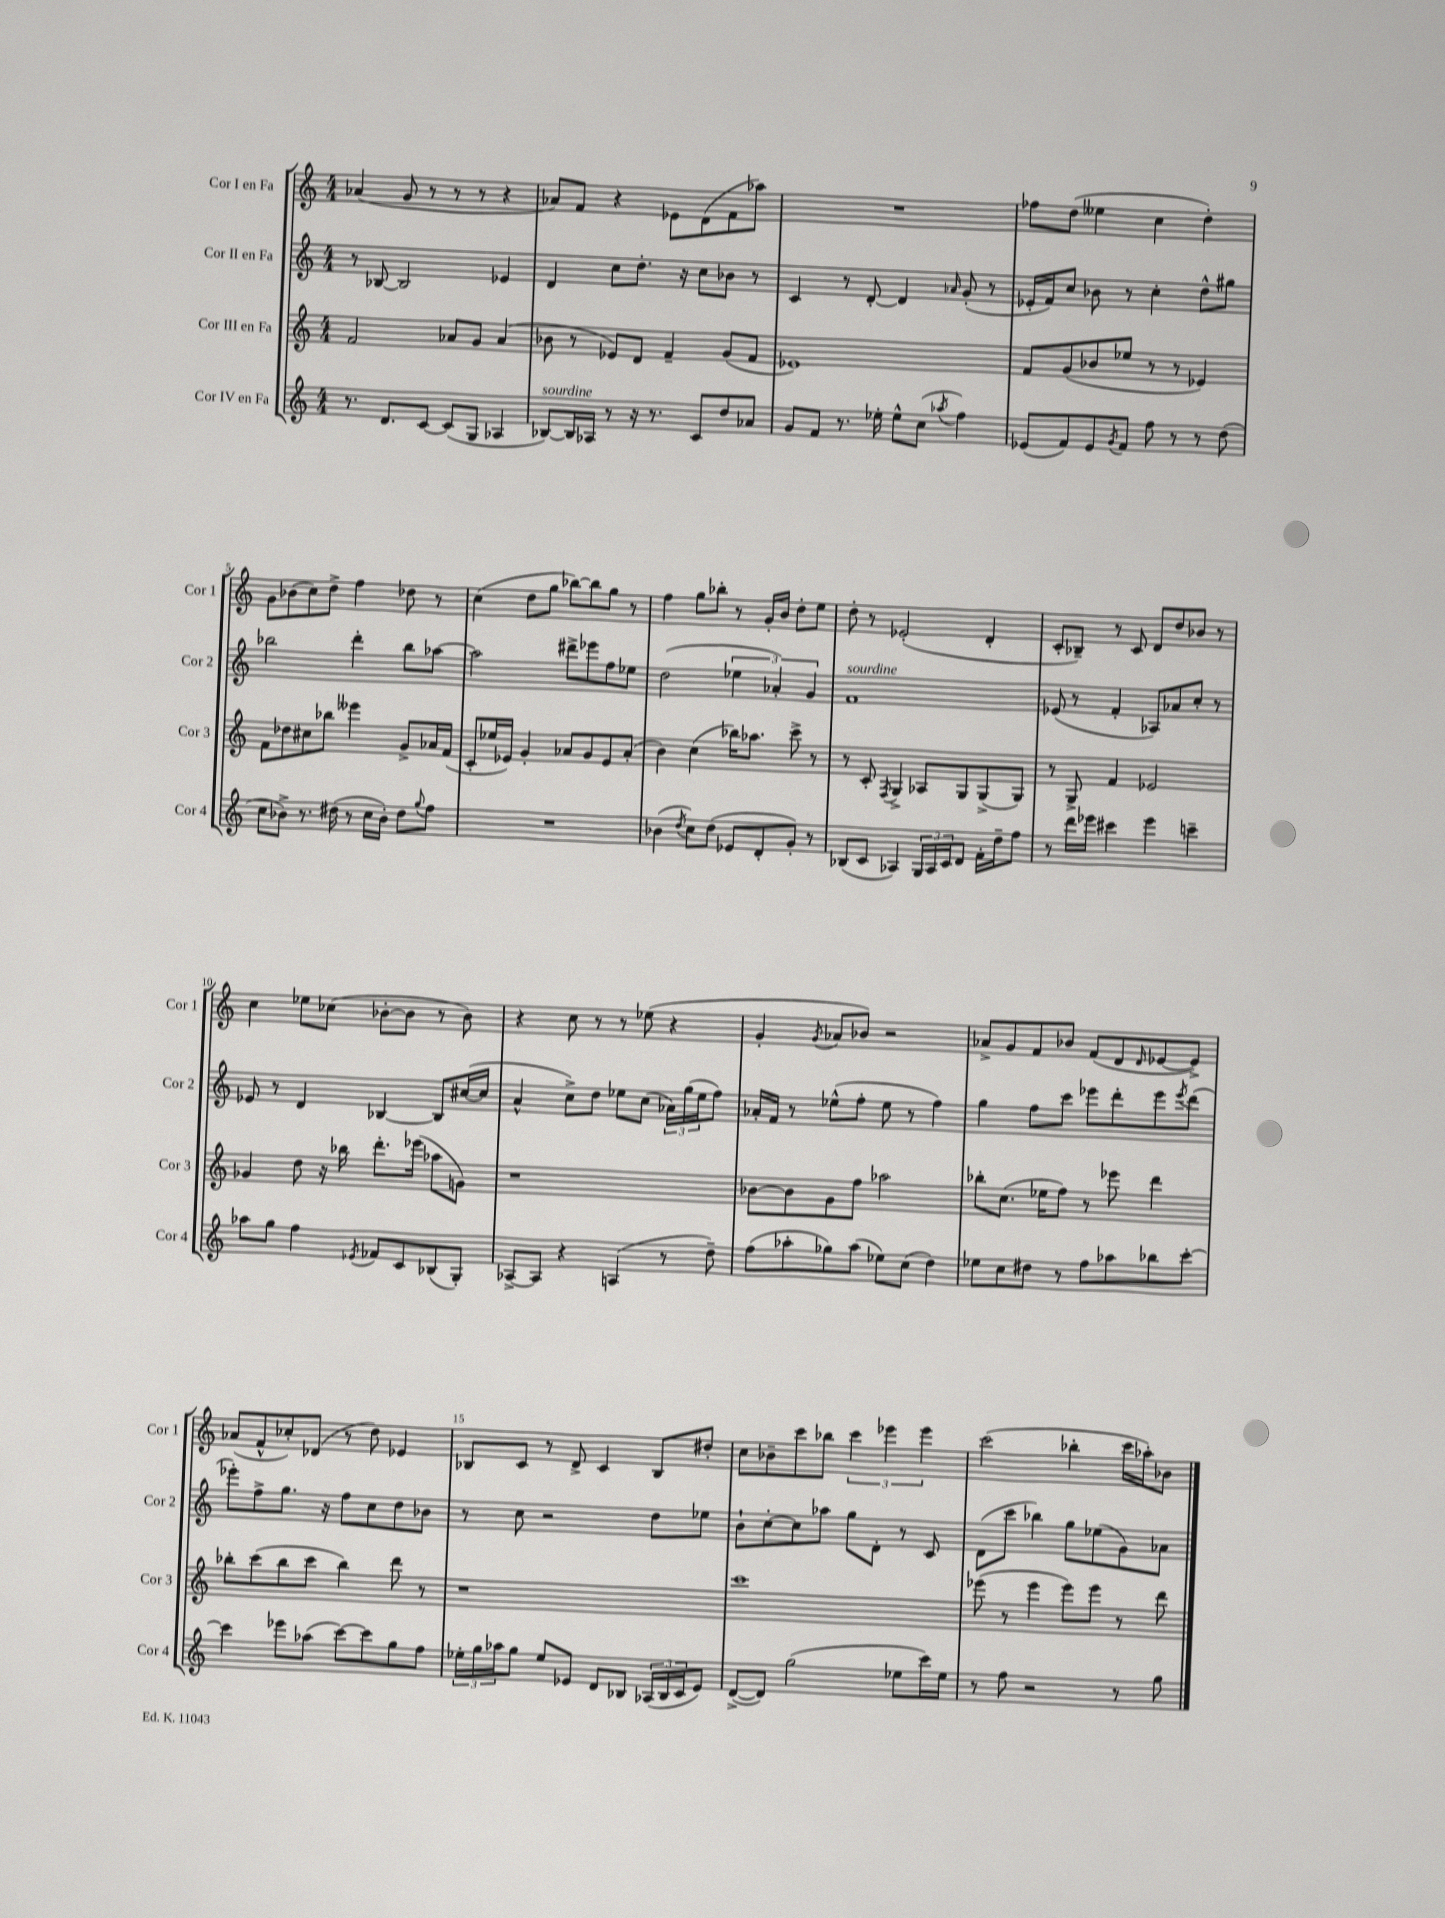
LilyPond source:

<<
\new StaffGroup <<
\new Staff = "s0" \with { instrumentName = "Cor I en Fa" shortInstrumentName = "Cor 1" } {
    \clef treble \key c \major \numericTimeSignature \time 4/4
    aes'4( g'8 r8 r8 r8 r4 |
    aes'8) f'8 r4 ees'8 d'8( f'8 aes''8) |
    R1 |
    fes''8 d''8( eeses''4 c''4 d''4-.) |
    g'8 bes'8( c''8) d''8-> f''4 des''8 r8 |
    c''4( d''8 g''8 bes''8~) bes''8 g''8 r8 |
    f''4 g''8 bes''8-. r8 g'16-. b'16 d''8-. e''8 |
    d''8-. r8 ees'2-.( d'4-. |
    c'8-. bes8--) r8 c'8 d'8 d''8 bes'8 r8 |
    c''4 ees''8 ces''8( bes'8~-. bes'8 r8 bes'8) |
    r4 c''8 r8 r8 ees''8( r4 |
    g'4-. \acciaccatura { g'8 } aes'8 bes'8) r2 |
    aes'8-> g'8 f'8 bes'8 f'8( d'8 \grace { d'16 } ees'8~ ees'8->) |
    aes'8( f'8-^ ces''8-.) des'8( r8 d''8) ees'4 |
    bes8 c'8 r8 d'8-> c'4 bes8 dis''8-. |
    c''8 bes'8-- c'''8 bes''8 \tuplet 3/2 { c'''4 ees'''4 ees'''4 } |
    c'''2( bes''4-. c'''16 aes''16-.) bes'8 \bar "|." |
}
\new Staff = "s1" \with { instrumentName = "Cor II en Fa" shortInstrumentName = "Cor 2" } {
    \clef treble \key c \major \numericTimeSignature \time 4/4
    r8 bes8~ bes2 ees'4 |
    d'4 c''8 d''8.-. r16 c''8 bes'8 r8 |
    c'4 r8 d'8~-. d'4 \grace { aes'16 } g'8-.( r8 |
    ees'16-. f'16) c''8 bes'8 r8 c''4-. d''8-^ gis''8 |
    bes''2 d'''4-. bes''8 aes''8~ |
    aes''2 dis'''8-> ees'''8 f''8 ees''8 |
    d''2( \tuplet 3/2 { ees''4 aes'4-.) g'4 } |
    f'1^\markup { \italic "sourdine" } |
    ees'8( r8 f'4-. aes8) aes'8 c''8-. r8 |
    ees'8 r8 d'4 bes4~ bes8 cis''16~( cis''16 |
    a'4-^ c''8->) d''8 ees''8 c''8( \tuplet 3/2 { aes'16) g''16( ees''16 } f''8) |
    aes'16-. f'16 r8 ees''8-^( f''8-. ees''8 r8 f''4) |
    g''4 f''8 c'''8 ees'''8 d'''8-. ees'''8 \acciaccatura { ees'''8 } d'''8( |
    ees'''8-.) f''8-> g''8. r16 f''8 c''8 d''8 bes'8 |
    r8 c''8 r2 d''8 ees''8 |
    b'8-! c''8~-. c''8 aes''8 g''8 d'8-. r8 c'8 |
    d'8( c'''8 bes''4) g''8 ees''8( g'8) aes'8 \bar "|." |
}
\new Staff = "s2" \with { instrumentName = "Cor III en Fa" shortInstrumentName = "Cor 3" } {
    \clef treble \key c \major \numericTimeSignature \time 4/4
    f'2 aes'8 g'8 aes'4( |
    bes'8 r8 ees'8) d'8 f'4-- g'8( f'8 |
    ees'1) |
    f'8 g'8( bes'8 ees''8 r8 r8 ees'4) |
    f'8 des''8 cis''8 bes''8 eeses'''4 g'8-> aes'16 f'16( |
    c'8-. ees''16 ees'16) g'4-. aes'8 g'8 ees'8 aes'8-.( |
    b'4) c''4( bes''16) aes''8. c'''8-> r8 |
    r8 c'8-. \acciaccatura { f8 } g4-> aes8 g8 g8->( g8) |
    r8 g8-> f'4 ees'2 |
    ges'4 d''8 r16 bes''16 d'''8.-. ees'''16( aes''8 g'8) |
    r1 |
    bes'8~ bes'8 g'8 f''8 aes''2 |
    bes''8-. c''8.( ees''16 f''8) r8 ees'''8 d'''4 |
    bes''8-. c'''8( bes''8 c'''8 bes''4) d'''8 r8 |
    r1 |
    c'''1 |
    ees'''8( r8 ees'''4 ees'''8) ees'''8 r8 d'''8 \bar "|." |
}
\new Staff = "s3" \with { instrumentName = "Cor IV en Fa" shortInstrumentName = "Cor 4" } {
    \clef treble \key c \major \numericTimeSignature \time 4/4
    r8. d'8. c'8~ c'8( g8 aes4 |
    bes8~^\markup { \italic "sourdine" }) bes16 aes16 r8 r16 r8. c'8 d''8 aes'8 |
    g'8 f'8 r8. ees''16-. ees''8-^ c''8( \acciaccatura { aes''8 } f''4) |
    ees'8( f'8) ees'8 \acciaccatura { g'8 } f'8 f''8 r8 r8 d''8( |
    c''8 bes'8->) r8. dis''16( r8 c''16 bes'16-.) dis''8 \appoggiatura { g''8 } f''8 |
    R1 |
    bes'4( \acciaccatura { d''8 } c''8) d''8( ees'8 d'8-. g'8-.) r8 |
    bes8( c'8 aes4) \tuplet 3/2 { g16 aes16 c'16 } d'8 f'16-. d''16-- f''8 |
    r8 d'''16 ees'''16 cis'''4 ees'''4 c'''4-- |
    aes''8 g''8 f''4 \acciaccatura { ees'8 } fes'8 c'8 bes8( g8-.) |
    aes8~-> aes8 r4 a4( r8 d''8--) |
    f''8( aes''8-. ges''8) aes''8( ees''8) c''8( d''4) |
    ees''8 c''8 dis''8 r8 f''8 aes''8 bes''8 c'''8~-. |
    c'''4 ees'''8 aes''8( c'''8~) c'''8 g''8 f''8 |
    \tuplet 3/2 { ees''16-. g''16 aes''16 } g''8 ees''8 ees'8 d'8 bes8 \tuplet 3/2 { aes16( bes16 c'16 } ees'8) |
    d'8~->( d'8) g''2( ees''8 c'''16) ees''16 |
    r8 f''8 r2 r8 g''8 \bar "|." |
}
>>
>>
\layout { \context { \Score \override BarNumber.break-visibility = ##(#f #t #t) barNumberVisibility = #(every-nth-bar-number-visible 5) } }
